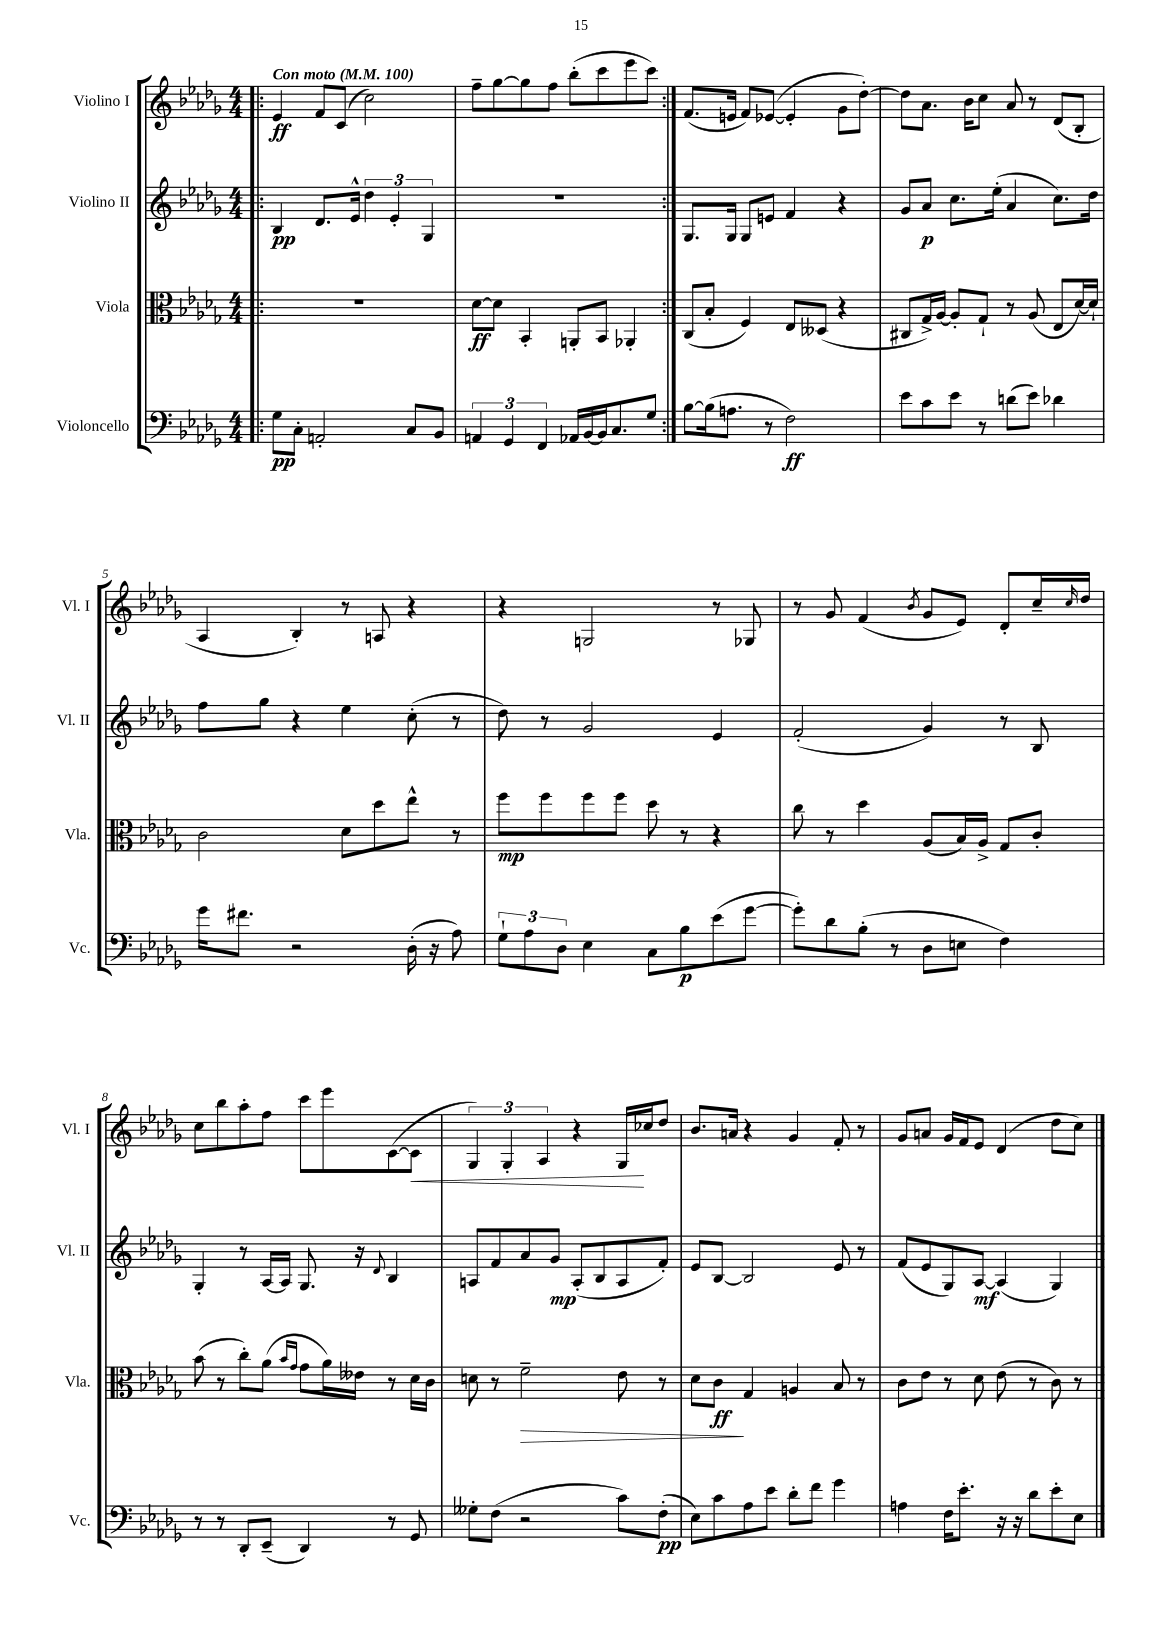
<<
\new StaffGroup <<
\new Staff = "s0" \with { instrumentName = "Violino I" shortInstrumentName = "Vl. I" } {
    \clef treble \key des \major \numericTimeSignature \time 4/4 \tempo "Con moto" 4 = 100
    \repeat volta 2 { \bar ".|:" ees'4\ff f'8 c'8( c''2) |
    f''8-- ges''8~ ges''8 f''8 bes''8-.( c'''8 ees'''8 c'''8) | }
    f'8.( e'16 f'8) ees'8~( ees'4-. ges'8 des''8~-.) |
    des''8 aes'8. bes'16 c''8 aes'8 r8 des'8( bes8-. |
    aes4 bes4-.) r8 a8 r4 |
    r4 g2 r8 ges8 |
    r8 ges'8 f'4( \acciaccatura { bes'8 } ges'8 ees'8) des'8-. c''16-- \grace { c''16 } des''16 |
    c''8 bes''8 aes''8-. f''8 c'''8 ees'''8 c'8~( c'8\< |
    \tuplet 3/2 { ges4) ges4-. aes4 } r4 ges16\! ces''16 des''8 |
    bes'8. a'16 r4 ges'4 f'8-. r8 |
    ges'8 a'8 ges'16 f'16 ees'8 des'4( des''8 c''8) \bar "|." |
}
\new Staff = "s1" \with { instrumentName = "Violino II" shortInstrumentName = "Vl. II" } {
    \clef treble \key des \major \numericTimeSignature \time 4/4
    \repeat volta 2 { \bar ".|:" bes4\pp des'8. ees'16-^ \tuplet 3/2 { des''4 ees'4-. ges4 } |
    R1 | }
    ges8. ges16 ges8 e'8 f'4 r4 |
    ges'8 aes'8\p c''8. ees''16-.( aes'4 c''8.) des''16 |
    f''8 ges''8 r4 ees''4 c''8-.( r8 |
    des''8) r8 ges'2 ees'4 |
    f'2-.( ges'4) r8 bes8 |
    ges4-. r8 aes16~ aes16 ges8. r16 \appoggiatura { des'8 } bes4 |
    a8 f'8 aes'8 ges'8\mp a8-.( bes8 a8 f'8-.) |
    ees'8 bes8~ bes2 ees'8 r8 |
    f'8( ees'8 ges8) aes8~\mf aes4( ges4) \bar "|." |
}
\new Staff = "s2" \with { instrumentName = "Viola" shortInstrumentName = "Vla." } {
    \clef alto \key des \major \numericTimeSignature \time 4/4
    \repeat volta 2 { \bar ".|:" R1 |
    des'8~\ff des'8 bes,4-. a,8-. bes,8 aes,4-. | }
    c8( bes8-. f4) ees8 deses8( r4 |
    cis8 ges16->) aes16~ aes8-. ges8-! r8 aes8( ees8 des'16~) des'16-! |
    c'2 des'8 des''8 ees''8-^ r8 |
    f''8\mp f''8 f''8 f''8 des''8 r8 r4 |
    c''8 r8 des''4 aes8( bes16) aes16-> ges8 c'8-. |
    bes'8( r8 c''8-.) aes'8( \grace { bes'16 ges'16 } ges'8 aes'16) eeses'16 r8 des'16 c'16 |
    d'8 r8 f'2--\> ees'8 r8 |
    des'8 c'8\ff\! ges4 a4 bes8 r8 |
    c'8 ees'8 r8 des'8 ees'8( r8 c'8) r8 \bar "|." |
}
\new Staff = "s3" \with { instrumentName = "Violoncello" shortInstrumentName = "Vc." } {
    \clef bass \key des \major \numericTimeSignature \time 4/4
    \repeat volta 2 { \bar ".|:" ges8\pp c8-. a,2-. c8 bes,8 |
    \tuplet 3/2 { a,4 ges,4 f,4 } aes,16 bes,16~ bes,16 c8. ges8 | }
    bes8~ bes16( a8. r8 f2\ff) |
    ees'8 c'8 ees'8 r8 d'8( ees'8) des'4 |
    ges'16 fis'8. r2 des16-.( r16 aes8) |
    \tuplet 3/2 { ges8-! aes8 des8 } ees4 c8 bes8\p ees'8( ges'8~ |
    ges'8-.) des'8 bes8-.( r8 des8 e8 f4) |
    r8 r8 des,8-. ees,8--( des,4) r8 ges,8 |
    geses8-. f8( r2 c'8) f8-.\pp( |
    ees8) c'8 aes8 ees'8 des'8-. f'8 ges'4 |
    a4 f16 ees'8.-. r16 r16 des'8 ees'8-. ees8 \bar "|." |
}
>>
>>
